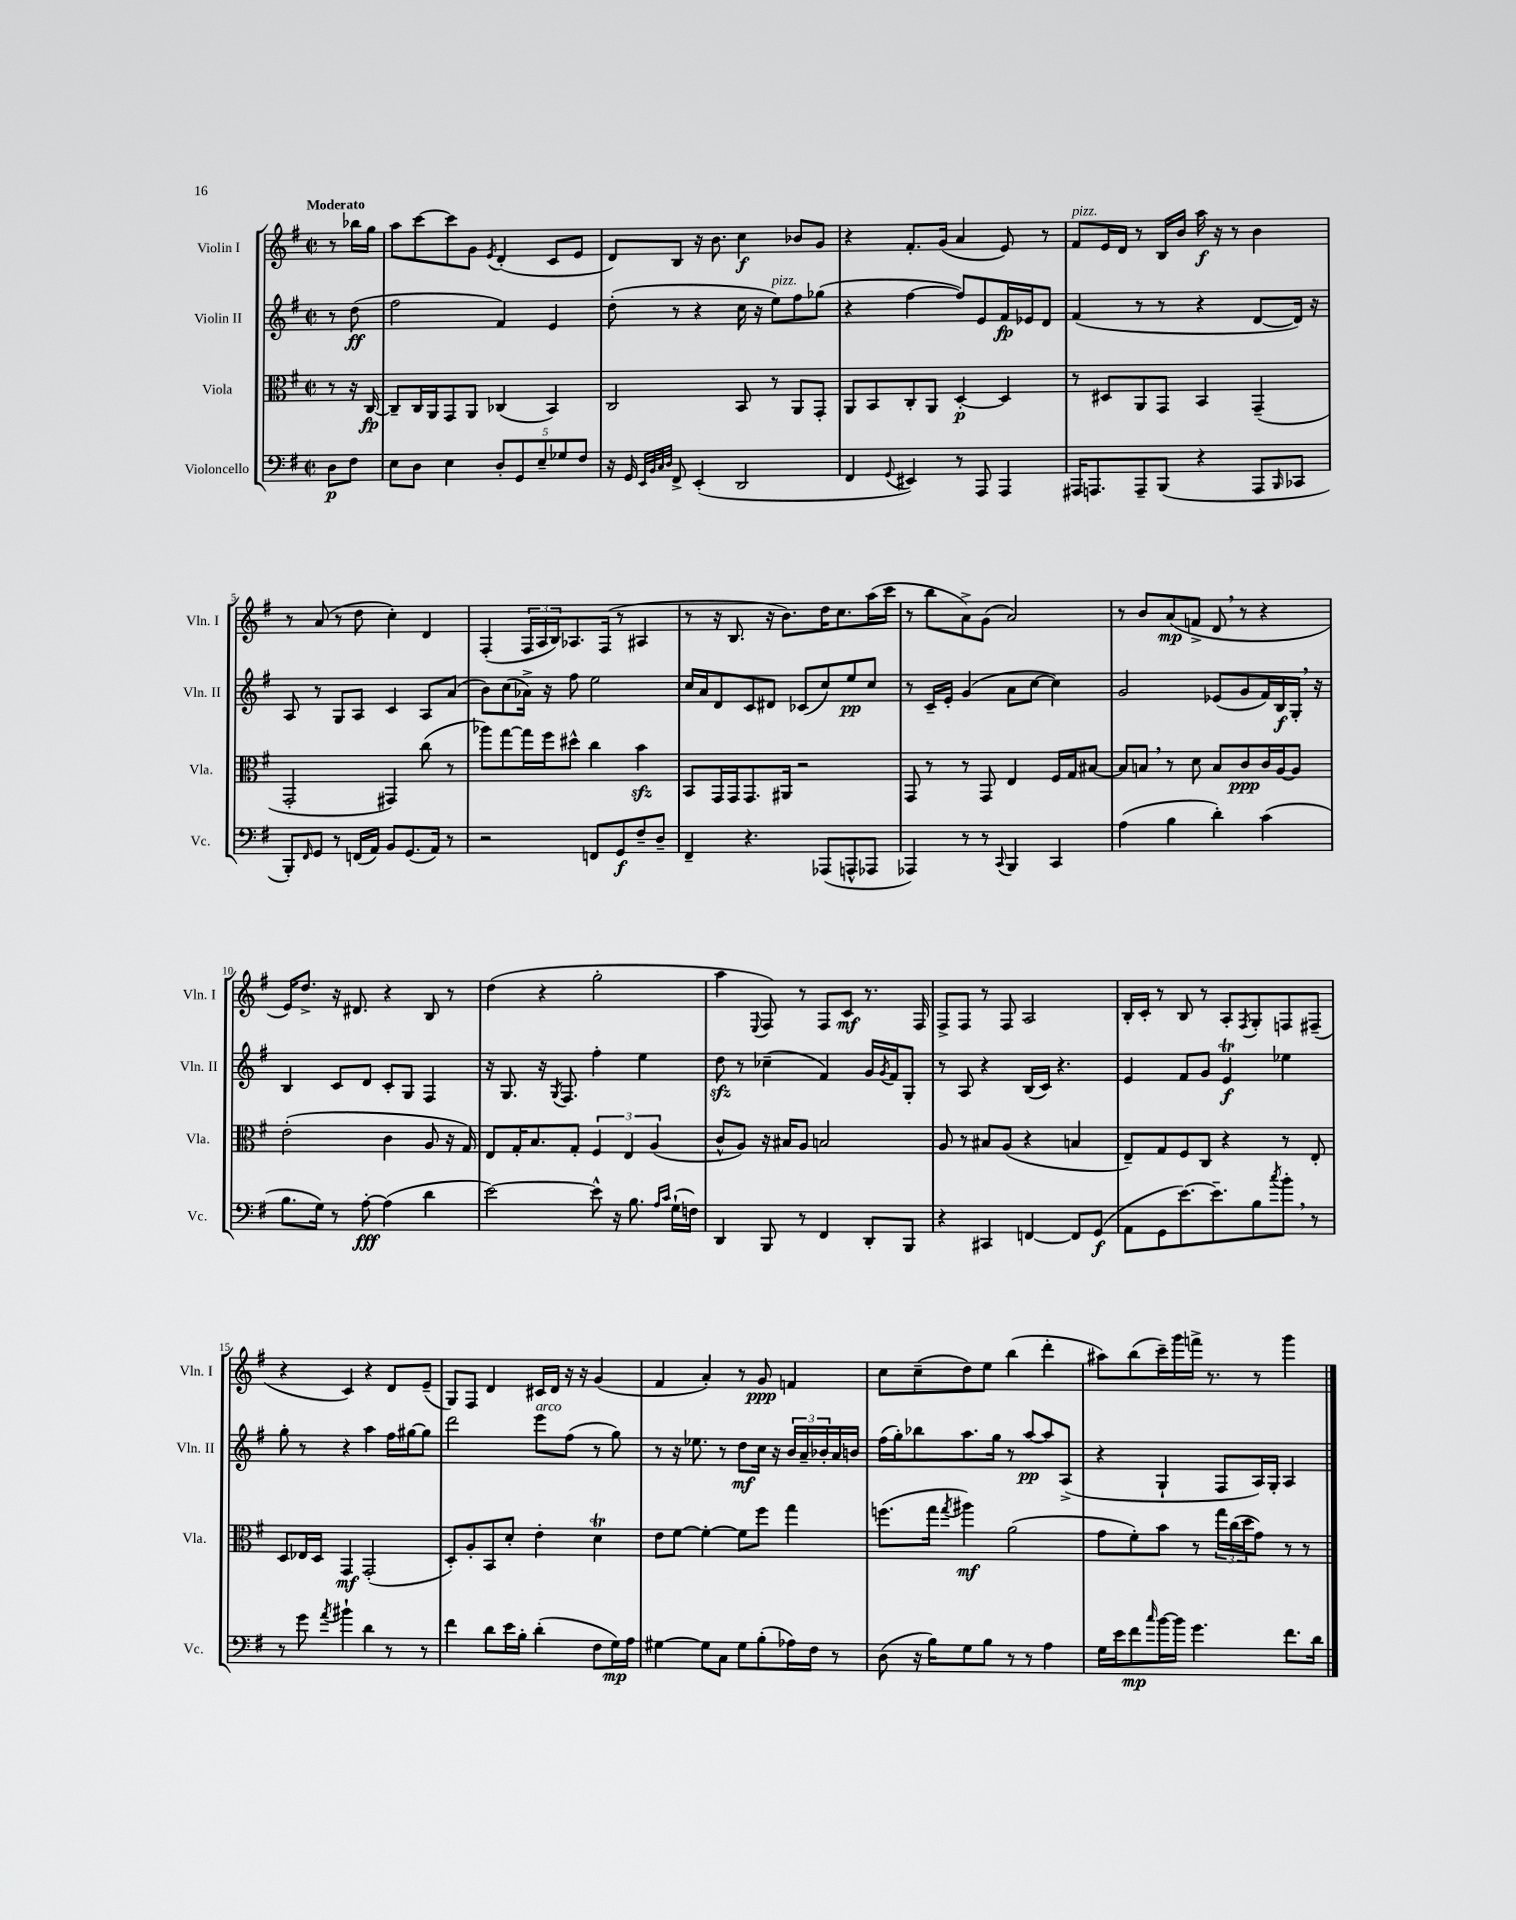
<<
\new StaffGroup <<
\new Staff = "s0" \with { instrumentName = "Violin I" shortInstrumentName = "Vln. I" } {
    \clef treble \key g \major \defaultTimeSignature \time 2/2 \partial 4 \tempo "Moderato"
    r8 bes''16 g''16 |
    a''8 c'''8~ c'''8 g'8 \acciaccatura { e'8 } d'4-.( c'8 e'8 |
    d'8) b8 r16 b'8. c''4\f bes'8 g'8 |
    r4 fis'8.-. g'16( a'4 e'8) r8 |
    fis'8^\markup { \italic "pizz." } e'16 d'16 r8 b16 b'16 a''16\f r16 r8 b'4 |
    r8 a'8( r8 d''8 c''4-.) d'4 |
    fis4-.( \tuplet 3/2 { fis16 a16 b16) } aes8. fis16( r8 ais4 |
    r8 r16 b8. r16 b'8.) d''16 c''8. a''16( c'''16 |
    r8 b''8 a'8->) g'8( a'2) |
    r8 b'8 a'8\mp( f'8-> d'8 \breathe r8 r4 |
    e'16) d''8.-> r16 dis'8. r4 b8 r8 |
    d''4( r4 g''2-. |
    a''4 \appoggiatura { e8 } fis8) r8 fis8 c'8\mf r8. fis16 |
    fis8-> fis8 r8 fis8 a2 |
    b16-. c'16-. r8 b8 r8 a8-. \acciaccatura { fis8 } g8-. f8 fis8--( |
    r4 c'4) r4 d'8 e'8--( |
    g8) fis8 d'4 cis'16 d'16 r16 r16 g'4( |
    fis'4 a'4-.) r8 g'8\ppp f'4 |
    c''8 c''8--( d''8) e''8 b''4( d'''4-. |
    ais''8) b''8( c'''16--) g'''16 f'''16-> r8. r8 g'''4 \bar "|." |
}
\new Staff = "s1" \with { instrumentName = "Violin II" shortInstrumentName = "Vln. II" } {
    \clef treble \key g \major \defaultTimeSignature \time 2/2 \partial 4
    r8 d''8\ff( |
    fis''2 fis'4) e'4 |
    d''8-.( r8 r4 c''16 r16 e''8^\markup { \italic "pizz." }) fis''8 ges''8( |
    r4 fis''4~ fis''8) e'8 fis'16\fp ees'16 d'8 |
    fis'4( r8 r8 r4 d'8~ d'16) r16 |
    a8 r8 g8 a8 c'4 a8 a'8( |
    b'8) c''8( aes'16->) r16 fis''8 e''2 |
    c''16 a'16 d'8 c'8 dis'8 ces'8( c''8) e''8\pp c''8 |
    r8 c'16-- e'16-. g'4( a'8 c''8~ c''4) |
    g'2 ees'8( g'8 fis'16) b16\f g16-. \breathe r16 |
    b4 c'8 d'8 c'8-. g8 fis4 |
    r16 g8. r16 \acciaccatura { g8 } fis8. fis''4-. e''4 |
    d''8\sfz r8 ces''4--( fis'4) g'16 \acciaccatura { g'8 } fis'16 g8-. |
    r8 a8 r4 b16( c'16) r4. |
    e'4 fis'8 g'8 e'4\trill\f ees''4 |
    g''8-. r8 r4 a''4 fis''16 gis''16~ gis''8 |
    d'''2 e'''8^\markup { \italic "arco" } fis''8( r8 g''8) |
    r8 r16 ees''8. r8 d''8\mf c''16 r16 \tuplet 3/2 { b'16 a'16-- bes'16-. } a'16 b'16 |
    fis''16( g''16-.) bes''8 a''8. g''16 r8 a''8~\pp a''8 a8->( |
    r4 g4-! fis8 a16) g16-. a4 \bar "|." |
}
\new Staff = "s2" \with { instrumentName = "Viola" shortInstrumentName = "Vla." } {
    \clef alto \key g \major \defaultTimeSignature \time 2/2 \partial 4
    r8 r16 c16~\fp |
    c8-- c16 a,16 g,8 a,8 ces4( b,4) |
    c2 b,8 r8 a,8 g,8-. |
    a,8 b,8 c8-. a,8 d4~-.\p d4 |
    r8 dis8 a,8 g,8 b,4 g,4--( |
    g,2-. gis,4) c''8( r8 |
    aes''8) g''8~ g''16 fis''16 dis''8-^ c''4 b'4\sfz |
    b,8 g,16 g,16 g,8. ais,16 r2 |
    g,8 r8 r8 g,8 e4 fis16 g16 bis8~ |
    bis8 b8 \breathe r8 d'8 b8 c'8\ppp c'16 a16~ a8 |
    e'2-.( c'4 a8 r16 g16) |
    e8 g16-. b8. g8-. \tuplet 3/2 { fis4 e4 a4( } |
    c'8-^ a8) r16 bis16 a8 b2 |
    a8 r8 bis8 a8( r4 b4 |
    e8--) g8 fis8 c8 r4 r8 e8-. |
    d8 ees16 d16 g,4\mf g,2-.( |
    d8-.) a8-. b,8 d'8-. e'4-. d'4\trill |
    e'8 fis'8~ fis'4~-. fis'8 fis''8 g''4 |
    f''8.( g''16 \acciaccatura { g''8 } ais''4\mf) a'2( |
    g'8 fis'8-.) b'8 r8 \tuplet 3/2 { g''16 c''16( d''16 } g'8) r8 r8 \bar "|." |
}
\new Staff = "s3" \with { instrumentName = "Violoncello" shortInstrumentName = "Vc." } {
    \clef bass \key g \major \defaultTimeSignature \time 2/2 \partial 4
    d8\p fis8 |
    e8 d8 e4 \tuplet 5/4 { d8-. g,8 e8-- ges8 fis8 } |
    r16 g,16 \grace { e,32 b,32 c32 d32 } fis,8-> e,4-.( d,2 |
    fis,4 \appoggiatura { g,8 } eis,4) r8 a,,8 a,,4 |
    ais,,16 a,,8. a,,8-- b,,8( r4 a,,8 \grace { b,,16 } ces,8 |
    b,,8-.) \grace { fis,16 } g,8 r8 f,16( a,16) b,8 g,8.( a,16) r8 |
    r2 f,8 g,8\f fis8-- d8-- |
    fis,4-- r4. aes,,8( a,,8-^ aes,,8 |
    aes,,4) r8 r8 \appoggiatura { c,8 } b,,4 c,4 |
    a4( b4 d'4-.) c'4( |
    b8. g16) r8 a8~-.\fff a4( d'4 |
    e'2~) e'8-^ r16 b8. \grace { a16 c'16 } g16-!( f16) |
    d,4 b,,8 r8 fis,4 d,8-. b,,8 |
    r4 cis,4 f,4~ f,8 g,8\f( |
    a,8 g,8 e'8.~) e'8.-- b8 \acciaccatura { c''8 } b'8-. \breathe r8 |
    r8 g'8 \acciaccatura { a'8 } bis'4-! d'4 r8 r8 |
    fis'4 d'8 e'16 b16-. d'4-.( fis8 g16\mp) a16 |
    gis4~ gis8 c8 gis8 b8-.( aes16) fis16 r8 |
    d8( r16 b16) g8 b8 r8 r8 a4 |
    g16 e'16 fis'8\mp \grace { c''16 } b'16~ b'16 g'4. fis'8. d'16 \bar "|." |
}
>>
>>
